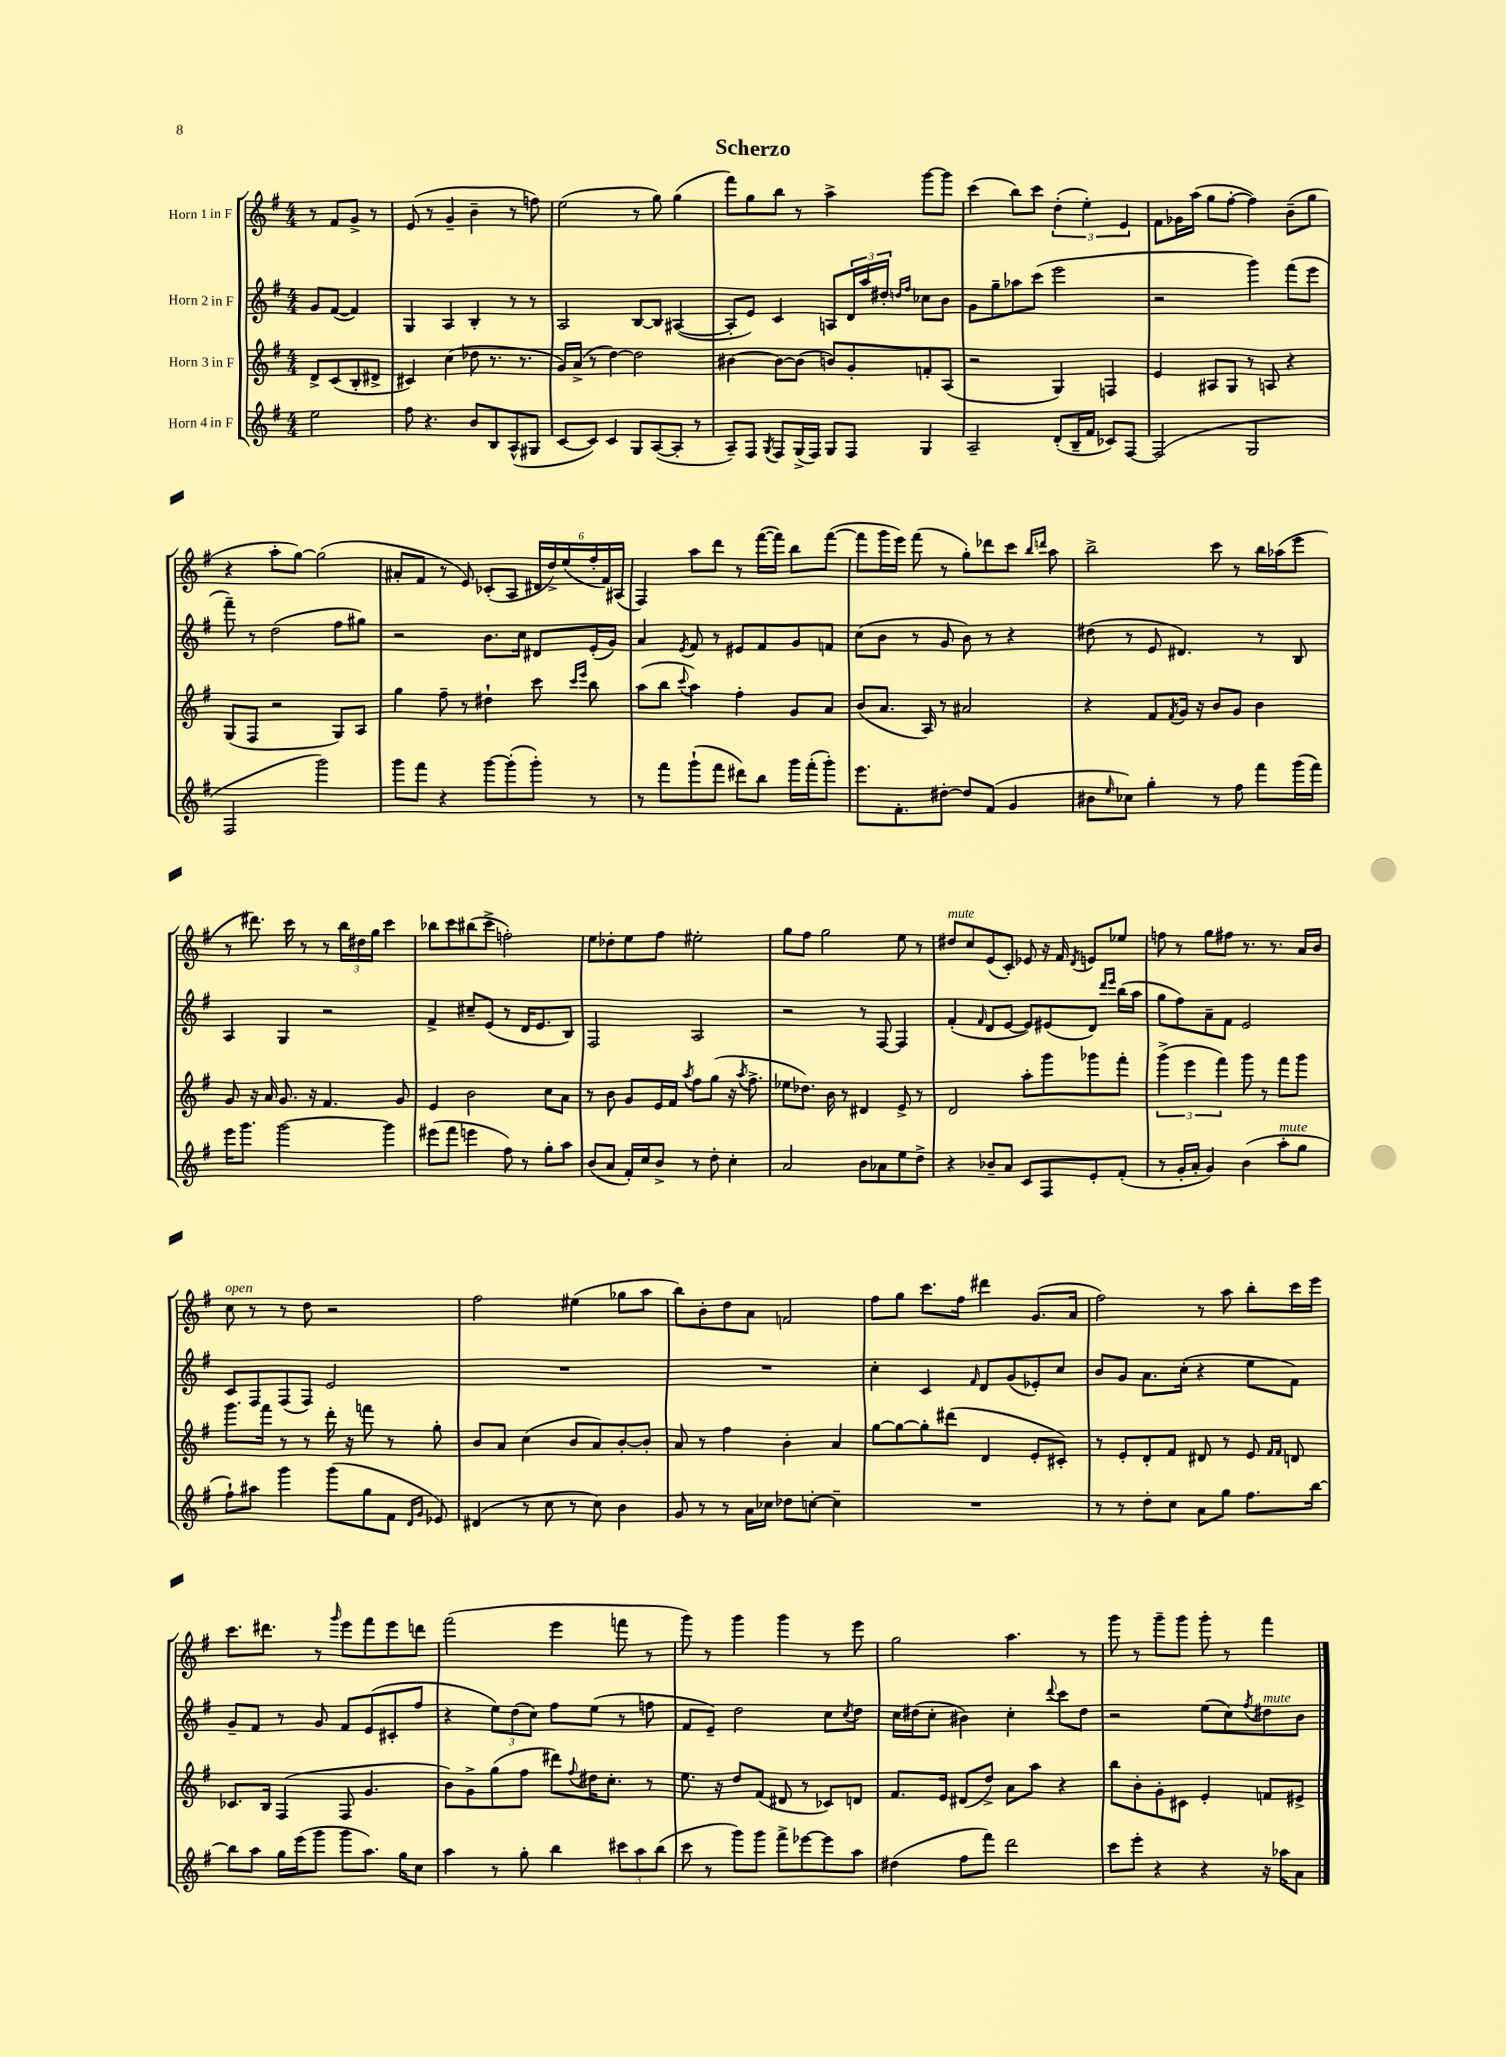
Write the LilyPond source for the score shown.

\header { title = "Scherzo" }
<<
\new StaffGroup <<
\new Staff = "s0" \with { instrumentName = "Horn 1 in F" } {
    \clef treble \key g \major \numericTimeSignature \time 4/4 \partial 2
    r8 fis'8 g'8-> r8 |
    e'8( r8 g'4-- b'4-- r8 f''8) |
    e''2( r8 g''8) g''4( |
    fis'''8) g''8 b''8 r8 a''4-> g'''8~ g'''8 |
    c'''4( b''8) c'''8 \tuplet 3/2 { d''4-.( e''4-.) e'4 } |
    fis'8 ges'16 a''16( g''8 fis''8~-. fis''4) b'8--( g''8 |
    r4 a''8-. g''8~) g''2( |
    ais'8-. fis'8 r8 e'8) ces'8-.( a8 \tuplet 6/4 { dis'16 d''16->) e''16( fis''16-. fis'16) ais16( } |
    fis4) a''8 d'''8 r8 fis'''16~( fis'''16) b''8 fis'''8~( |
    fis'''8 g'''16 e'''16) fis'''8( r8 g''8-.) des'''8 c'''8 \grace { b''16 d'''16 } a''8 |
    b''2-> c'''8 r8 b''16 aes''16( e'''8 |
    r8 dis'''8.) c'''16 r8 r8 \tuplet 3/2 { b''16 dis''16 g''16 } c'''4 |
    bes''8 c'''8 bis''8( c'''8-> f''2-.) |
    e''8 des''8-. e''8 fis''8 eis''2-. |
    g''8 fis''8 g''2 e''8 r8 |
    dis''8^\markup { \italic "mute" } c''8 e'8( c'8-.) ees'8 r16 fis'16 \acciaccatura { d'8 } e'8 ees''8 |
    f''8 r8 g''8 fis''8 r8. r8. a'16 b'16 |
    c''8^\markup { \italic "open" } r8 r8 d''8 r2 |
    fis''2 eis''4( ges''8 a''8 |
    b''8) b'8-. d''8 a'8 f'2 |
    fis''8 g''8 c'''8. fis''16 dis'''4 g'8.( a'16 |
    fis''2) r8 a''8 b''8-. c'''16 e'''16 |
    c'''8. dis'''8. r8 \grace { g'''16 } e'''8 fis'''8 e'''8 d'''8 |
    fis'''2( e'''4 f'''8 r8 |
    g'''8) r8 g'''4 g'''4 r8 e'''8 |
    g''2 a''4. r8 |
    g'''8 r8 g'''8-- g'''8 g'''8-. r8 fis'''4 \bar "|." |
}
\new Staff = "s1" \with { instrumentName = "Horn 2 in F" } {
    \clef treble \key g \major \numericTimeSignature \time 4/4 \partial 2
    g'8 fis'8~( fis'4) |
    g4 a4 b4-. r8 r8 |
    a2 b8~ b8 ais4~( |
    ais8-. e'8) c'4 a8 \tuplet 3/2 { d'16 a''16 dis''16-. } \grace { d''16 fis''16 } ces''8 b'8 |
    g'8 g''8-- aes''8 c'''8( e'''2 |
    r2 g'''4) fis'''8( e'''8 |
    fis'''8--) r8 d''2( fis''8 gis''8) |
    r2 b'8. c''16 dis'8 e'16-.( g'16) |
    a'4 \acciaccatura { e'8 } fis'8 r8 eis'8 fis'8 g'8 f'8 |
    c''8( b'8 r8 g'8 b'8) r8 r4 |
    dis''8( r8 e'8 dis'4.) r8 b8 |
    a4 g4 r2 |
    fis'4-> cis''8-- e'8( r8 d'16 e'8. b8) |
    fis2 a2 |
    r2 r8 fis8~ fis4 |
    fis'4-.( \grace { fis'16 } d'8 e'8~ e'8) eis'8( d'8) \grace { d'''16 e'''16 } b''16( a''16 |
    g''8 fis''8) a'8-- fis'8 e'2 |
    c'8 fis8 fis8( fis8) e'2 |
    R1 |
    R1 |
    c''4-. c'4 \grace { fis'16 } d'8 g'8( ees'8-.) c''8 |
    b'8 g'8 a'8. c''16-.( r4 e''8 fis'8) |
    g'8-- fis'8 r8 g'8 fis'8 e'8( cis'8-. fis''8 |
    r4 \tuplet 3/2 { e''8) d''8( c''8) } fis''8 e''8( r8 f''8 |
    fis'8 e'8--) d''2 c''8 \acciaccatura { c''8 } d''8 |
    c''16 dis''16( c''8-. bis'4) c''4-. \appoggiatura { d'''8 } c'''8 dis''8 |
    r2 e''8( c''8) \acciaccatura { fis''8 } dis''8^\markup { \italic "mute" } b'8 \bar "|." |
}
\new Staff = "s2" \with { instrumentName = "Horn 3 in F" } {
    \clef treble \key g \major \numericTimeSignature \time 4/4 \partial 2
    d'8-> c'8( b8-. dis'8-> |
    cis'4) c''4( des''8 r8. r8. |
    g'16) a'16->( r8 d''4~) d''2 |
    bis'4~ bis'8~ bis'8( b'8) g'8-. f'8-. a8( |
    r2 g4) f4 |
    e'4 ais8 g8 r8 a8 r4 |
    g8( fis8 r2 g8) a8 |
    g''4 fis''8-- r8 dis''4-! c'''8 \grace { c'''16 e'''16 } b''8 |
    a''8( b''8 \appoggiatura { c'''8 } a''4) fis''4-. g'8 a'8 |
    b'8( a'8. a16) r8 ais'2 |
    r4 fis'8 \acciaccatura { fis'8 } g'16 r16 b'8 g'8 b'4 |
    g'8 r16 a'16 g'8. r16 fis'4. g'8 |
    e'4 b'2 c''8 a'8 |
    r8 b'8 g'8 e'16 fis'16 \acciaccatura { a''8 } fis''8 g''8( r16 \acciaccatura { a''8 } fis''8.-> |
    ees''8 des''8.) b'16 r8 dis'4 e'8-> r8 |
    d'2 a''8-. g'''8 ges'''8 fis'''8-. |
    \tuplet 3/2 { g'''4->( e'''4 fis'''4) } g'''8 r8 fis'''8 g'''8 |
    g'''8. fis'''16 r8 r8 d'''16-. r16 f'''8 r8 g''8-. |
    b'8 a'8 c''4( b'8 a'8) b'8~-. b'8-. |
    a'8 r8 fis''4 b'4-. a'4 |
    g''8~ g''8~ g''8-. dis'''8( d'4 e'8-. cis'8-.) |
    r8 e'8-. d'8-. fis'8 dis'8 r8 e'8 \grace { fis'16 fis'16 } d'8 |
    ces'8. b16 fis4( fis8 g'4. |
    b'8) g'8-> g''8( fis''8 dis'''8) \appoggiatura { fis''8 } dis''16 c''8.-. r8 |
    e''8. r16 d''8 fis'8( dis'8 r8 ces'8) d'8 |
    fis'8. e'16 dis'8( d''8->) a'8 a''8 r4 |
    b''8 b'8-. g'8-. cis'8 e'4-. f'8 eis'8-> \bar "|." |
}
\new Staff = "s3" \with { instrumentName = "Horn 4 in F" } {
    \clef treble \key g \major \numericTimeSignature \time 4/4 \partial 2
    e''2 |
    fis''8 r4. b'8 b8 a8-^( gis8 |
    c'8~ c'8) c'4 g8 a8~( a8-. r8 |
    a8--) fis8 \acciaccatura { g8 } fis8 g16->( fis16) g8 fis8 g4 |
    a2-- d'8-.( b16-- fis'16 ces'8) fis8~ |
    fis2( g2 |
    fis2 g'''2) |
    g'''8 fis'''8 r4 g'''8~ g'''8-.( g'''8-.) r8 |
    r8 fis'''8 g'''8-!( fis'''8 dis'''8) b''8 g'''16 fis'''16-.( g'''8-.) |
    e'''8. fis'8.-. dis''8~-. dis''8 fis'8( g'4 |
    bis'8 \grace { e''16 } ces''8) g''4-. r8 fis''8 fis'''8 g'''16( fis'''16) |
    e'''16 g'''8. g'''2~ g'''4 |
    eis'''8( fis'''8 e'''4 fis''8) r8 g''8-. a''8 |
    b'8( a'8 fis'16-.) c''16 b'8-> r8 d''8-. c''4-. |
    a'2 b'8 aes'8 e''8 d''8-> |
    r4 bes'8-- a'8 c'8 fis8 e'8-. fis'8-.( |
    r8 g'16-. a'16-. g'4) b'4( a''8-.^\markup { \italic "mute" } g''8 |
    fis''8-!) ais''8 g'''4 g'''8( g''8 fis'8 \grace { d'16 g'16 } ees'8) |
    dis'4( r8 c''8 r8 c''8) b'4 |
    g'8 r8 r8 a'16 ces''16 des''8 c''8~-. c''4-- |
    R1 |
    r8 r8 d''8-. c''8 a'8 g''8 fis''8. b''16~ |
    b''8 a''8 g''16 e'''16( g'''8 g'''8 a''8.) g''16 c''8 |
    a''4 r8 g''8-. b''4 \tuplet 3/2 { cis'''8 a''8 b''8( } |
    c'''8 r8 g'''8) g'''8 fis'''8-> ees'''8~ ees'''8 a''8 |
    dis''4( fis''8 fis'''8) d'''2 |
    c'''8 e'''8-. r4 r4 r16 aes''16 a'8 \bar "|." |
}
>>
>>
\layout { \context { \Score \remove "Bar_number_engraver" } }
